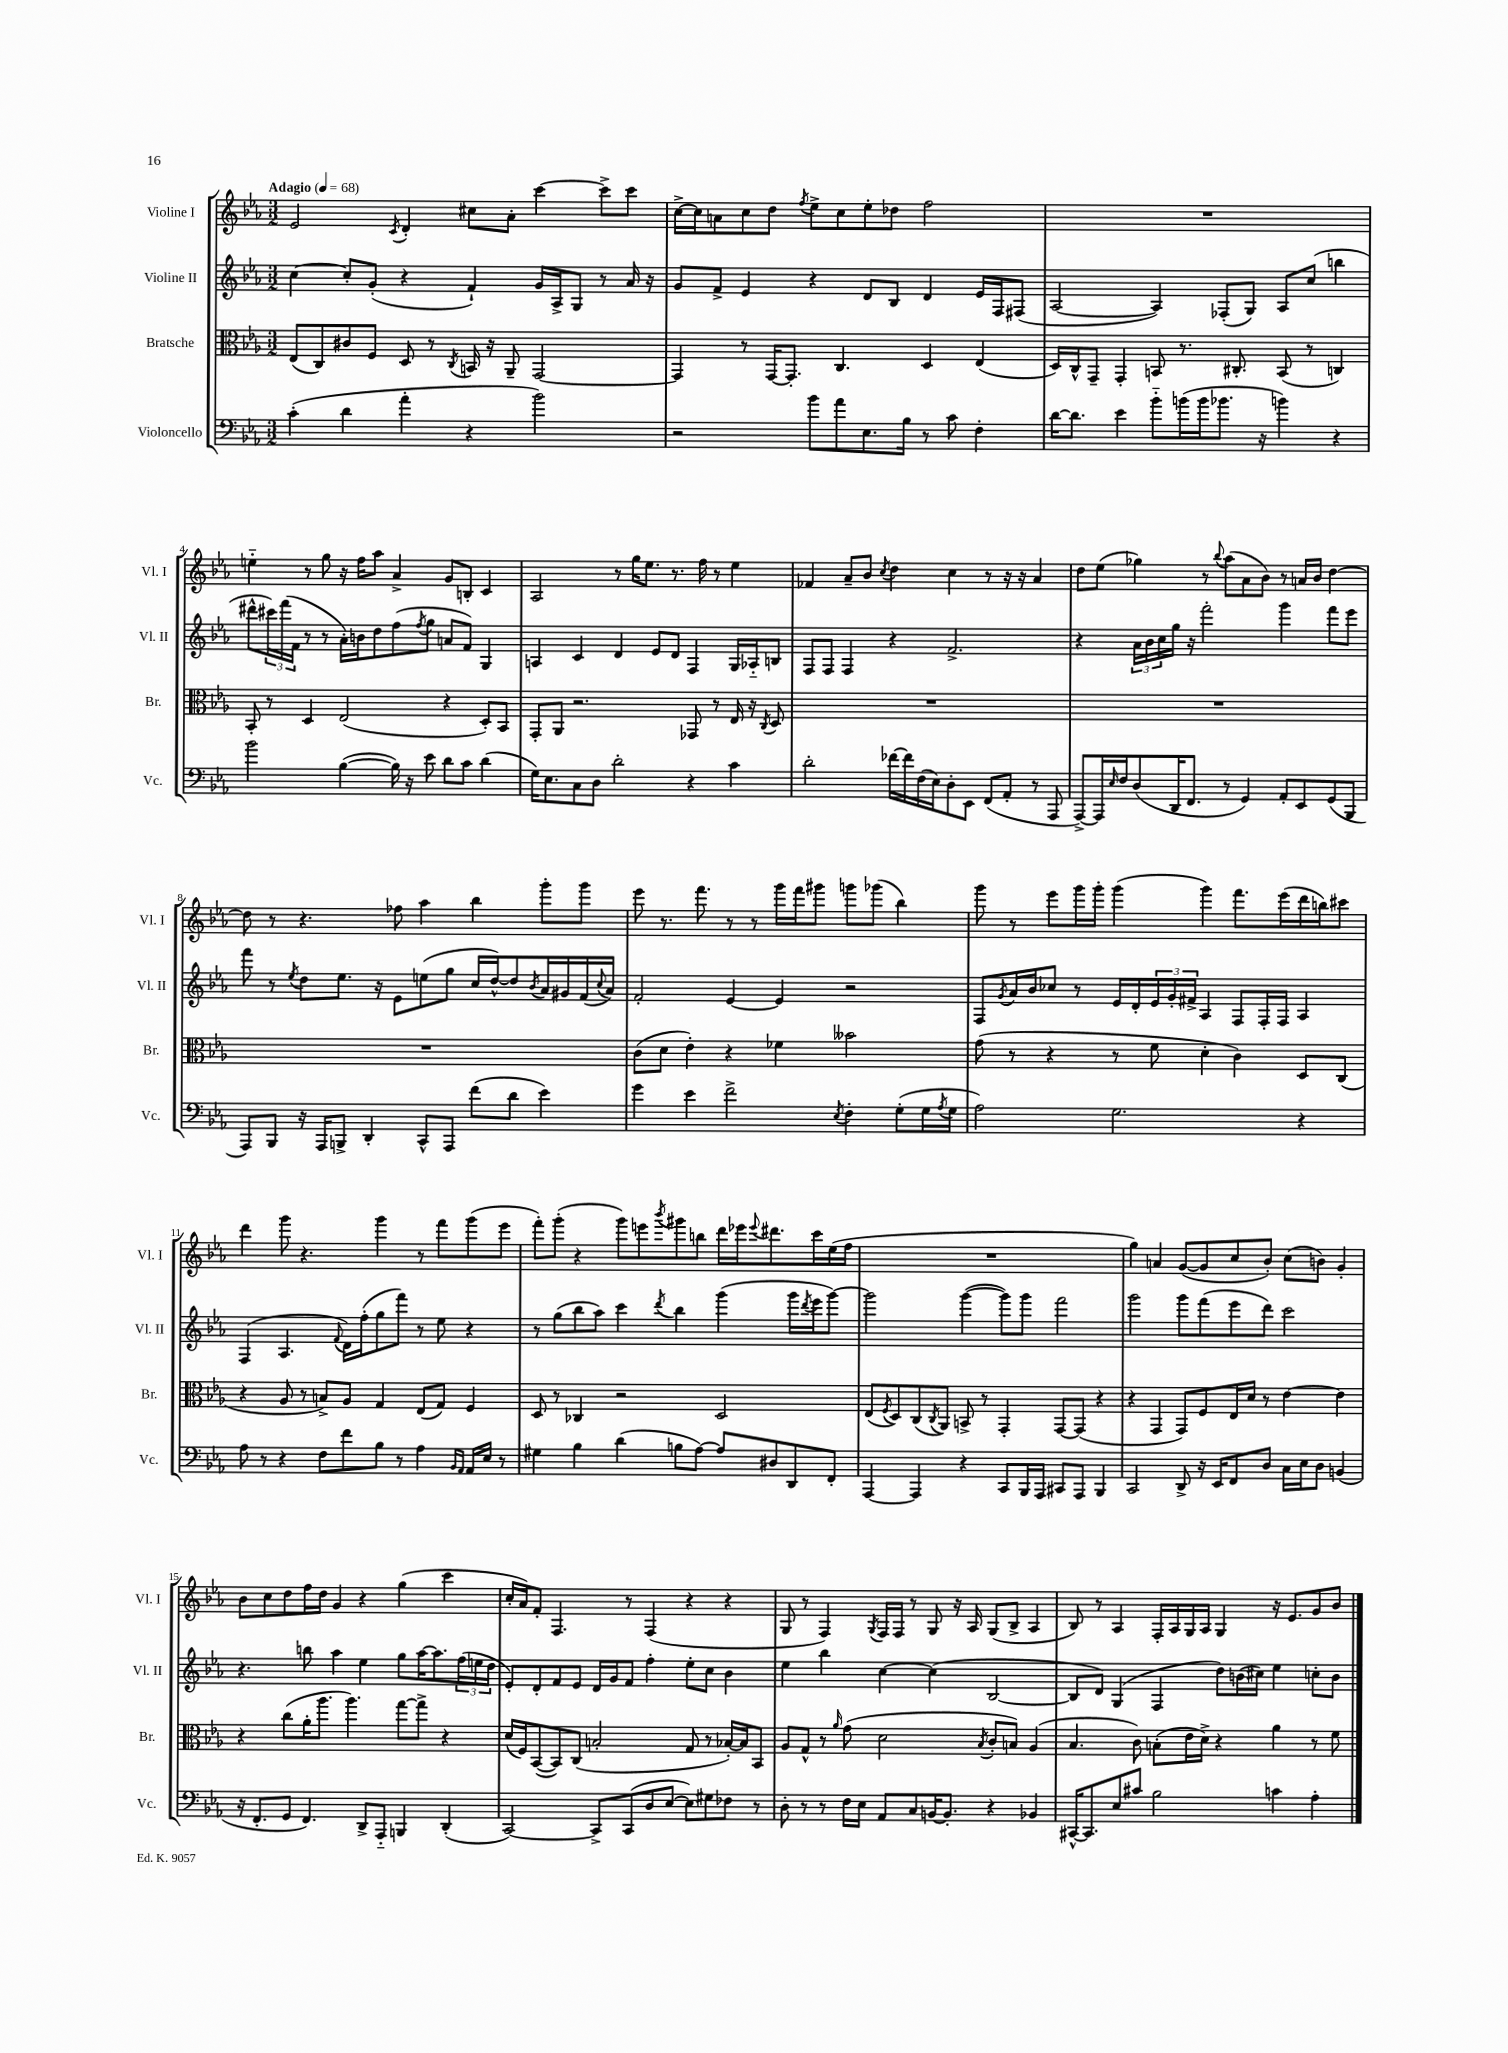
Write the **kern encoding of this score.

**kern	**kern	**kern	**kern
*staff4	*staff3	*staff2	*staff1
*clefF4	*clefC3	*clefG2	*clefG2
*k[b-e-a-]	*k[b-e-a-]	*k[b-e-a-]	*k[b-e-a-]
*M3/2	*M3/2	*M3/2	*M3/2
*MM68	*MM68	*MM68	*MM68
(4c'\	(8E-/L	[4cc\	2e-/
.	8C/)	.	.
4d\	8c#/	8cc'/]L	.
.	8F/J	(8g'/J	.
.	.	.	8qc/
4a-'\	8D/	4r	4d'/
.	8r	.	.
.	8qC/	.	.
4r	16BB/	4f`/)	8cc#\L
.	16r	.	.
.	8AA-~/	.	8a-'\J
2b-\)	[2GG/	16g/LL	[4ccc\
.	.	16A-^/J	.
.	.	8G/J	.
.	.	8r	8ccc^\]L
.	.	16a-/	8ccc\J
.	.	16r	.
=	=	=	=
2r	4GG/]	8g/L	[16cc^\LL
.	.	.	16cc\]J
.	.	8f^/J	8a\
.	8r	4e-/	8cc\
.	[16GG/LK	.	8dd\J
.	8.GG'/]J	.	.
.	.	.	8qff/
8b-\L	.	4r	8ee-^\L
8a-\	4.C/	.	8cc\
8.E-\	.	8d/L	8ee-'\
.	.	8B-/J	8dd-\J
16B-\Jk	.	.	.
8r	4D/	4d/	2ff\
8c\	.	.	.
4F'\	(4E-/	16e-/LL	.
.	.	16F/J	.
.	.	(8F#/J	.
=	=	=	=
[16d\LK	16D/LL)	[2A-/	1.r
8.d\]J	16C^^/J	.	.
.	8GG~/J	.	.
4e-\	4GG'/	.	.
8b-'~\L	8BB/	4A-/])	.
(16b\L	8.r	.	.
16b\J	.	.	.
8.b-\J	.	(8F-'/L	.
.	8.C#'/	.	.
.	.	8G/J)	.
16r	.	.	.
4b\)	(8BB/	8A-/L	.
.	8r	(8cc/J	.
4r	4C/)	4bb\	.
=	=	=	=
2b-\	8BB-'/	8ddd#^^\L	4ee'~\
.	8r	24ccc#\L)	.
.	.	(24fff\	.
.	.	24f\JJ	.
.	4D/	8r	8r
.	.	8r	8gg\
([4B-\	(2E-/	16a-'\LL)	16r
.	.	16b\J	16ff\LK
.	.	8dd\	8aa-\J
16B-\])	.	(8ff\	4a-^/
16r	.	.	.
.	.	8qff/	.
8e-\	.	8gg\J	.
8d\L	4r	8a/L	8g/L
8c\J	.	8f/J)	8B'/J
(4d\	8D'/L)	4G/	4c/
.	8BB-/J	.	.
=	=	=	=
16G\LK)	8GG'/L	4A/	2A-/
8.E-\	.	.	.
.	8AA-/J	.	.
8C\	2.r	4c/	.
8D\J	.	.	.
2d'\	.	4d/	8r
.	.	.	16gg\LK
.	.	.	8.ee-\J
.	.	8e-/L	.
.	.	8d/J	8.r
4r	8GG-/	4F/	.
.	.	.	16ff\
.	8r	.	8r
4c\	16E-/	16G/LL	4ee-\
.	16r	16A-'~/J	.
.	8qC/	.	.
.	8D/	8B/J	.
=	=	=	=
2d'\	1.r	8F/L	4f-/
.	.	8F/J	.
.	.	4F/	8a-~/L
.	.	.	8b-/J
.	.	.	8qcc/
[16f-\LL	.	4r	4dd\
16f-\]	.	.	.
(16F\	.	.	.
16E-\J)	.	.	.
8D'\	.	2.f^/	4cc\
8EE-\J	.	.	.
(8FF/L	.	.	8r
8AA-'/J	.	.	16r
.	.	.	16r
8r	.	.	4a-/
8AAA-/	.	.	.
=	=	=	=
[8AAA-^/L)	1.r	4r	8dd\L
16AAA-/]L	.	.	(8ee-\J
16qqE-/	.	.	.
16F/J	.	.	.
(8D/	.	24a-\LL	4gg-\)
.	.	24b-\	.
.	.	24cc\	.
16DD/K	.	16gg\JJ	.
8.FF/J	.	16r	.
.	.	2fff'\	8r
.	.	.	8qqbb-/
8r	.	.	(8aa-\L
4GG/)	.	.	8a-\
.	.	.	8b-\J)
8AA-'/L	.	4ggg\	8r
8EE-/	.	.	16a/LL
.	.	.	16b-/JJ
(8GG/	.	8fff\L	[4dd\
8BBB-/J	.	8eee-\J	.
=	=	=	=
8AAA-/L)	1.r	8fff\	8dd\]
8BBB-/J	.	8r	8r
.	.	8qee-/	.
16r	.	8dd\L	4.r
16AAA-/LK	.	.	.
8BBB^/J	.	8.ee-\J	.
4DD'/	.	.	.
.	.	16r	.
.	.	8e-\L	8ff-\
8CC^^/L	.	(8ee\	4aa-\
8AAA-/J	.	8gg\J	.
(8f\L	.	16cc/LL	4bb-\
.	.	[16dd^^/J)	.
8d\J	.	8dd/]	.
.	.	8qb-/	.
4e-\)	.	16a-/L	8ggg'\L
.	.	16g#/	.
.	.	(16f/	8ggg\J
.	.	8qqcc/	.
.	.	16a-/JJ)	.
=	=	=	=
4g\	(8c\L	2f'/	8eee-\
.	8d\J	.	8.r
4e-\	4e-'\)	.	.
.	.	.	8.fff\
2f^\	4r	[4e-/	8r
.	.	.	8r
.	4f-\	4e-/]	16ggg\LL
.	.	.	16fff\J
.	.	.	8ggg#\J
8qE-/	.	.	.
4F'\	2b--\	2r	8ggg\L
.	.	.	(8ggg-\J
(8G'\L	.	.	4bb-\)
16G\L	.	.	.
8qA-/	.	.	.
16G\JJ	.	.	.
=	=	=	=
2A-\)	(8g\	8F/L	8ggg\
.	.	8qg/	.
.	8r	16a-/L	8r
.	.	16b-/J	.
.	4r	8cc-/J	8eee-\L
.	.	8r	16ggg\L
.	.	.	16ggg'\JJ
2.G\	8r	16e-/LL	(4ggg\
.	.	16d'/	.
.	8f\	24e-/	.
.	.	24g'/	.
.	.	24f#^/JJ	.
.	4d'\	4A-/	4ggg\)
.	4c\)	8F/L	8.fff\L
.	.	16F'/L	.
.	.	16F/JJ	(16eee-\L
4r	8D/L	4A-/	16ddd\
.	.	.	16bb\J)
.	(8C/J	.	8ccc#\J
=	=	=	=
8A-\	4r	(4F/	4ddd\
8r	.	.	.
4r	8A-/	4.A-/	8ggg\
.	8r	.	4.r
8F\L	8B^/L)	.	.
.	.	8qqf/	.
8f\	8A-/J	16d\LL)	.
.	.	(16ff'\J	.
8B-\J	4G/	8gg\	4ggg\
8r	.	8fff\J)	.
4A-\	(8E-/L	8r	8r
.	8G/J)	8ee-\	8fff\L
16qqBB-/LL	.	.	.
16qqAA-/JJ	.	.	.
16AA-/LL	4F/	4r	(8ggg\
16E-/JJ	.	.	.
8r	.	.	8eee-\J
=	=	=	=
4G#\	8D/	8r	8fff'\L)
.	8r	(8gg\L	(8ggg'\J
4B-\	4C-/	8bb-\	4r
.	.	8aa-\J)	.
(4d\	2r	4ccc\	8ggg\L)
.	.	.	8eee\
.	.	8qddd/	8qbbb-/
8B\L	.	4bb-\	8ggg#\
[8A-\J)	.	.	8bb\J
8A-/]L	2D/	(4ggg\	16ddd\LL
.	.	.	16eee-\J
.	.	.	8qqeee-/
8D#/	.	.	8.ddd#\
8DD/	.	16ggg\LL	.
.	.	8qddd/	.
.	.	16eee-\J	16ccc\L
8FF'/J	.	[8ggg\J)	(16ee-\
.	.	.	16ff\JJ
=	=	=	=
[4AAA-/	(8E-/L	2ggg\]	1.r
.	8qF/	.	.
.	8D/)	.	.
4AAA-/]	(8C/	.	.
.	8qC/	.	.
.	8AA-/J)	.	.
4r	8BB^/	([4ggg\	.
.	8r	.	.
8CC/L	4GG'/	8ggg\]L)	.
16BBB-/L	.	8ggg\J	.
16AAA-/JJ	.	.	.
8CC#/L	[8GG/L	2fff\	.
8AAA-/J	(8GG/]J	.	.
4BBB-/	4r	.	.
=	=	=	=
2CC/	4r	2ggg\	4gg\)
.	4GG/	.	4a/
8DD^/	8GG/L)	8ggg\L	([8g/L
16r	8F/	(8fff\	8g/]
16EE-/LK	.	.	.
8FF/	16E-/L	8eee-\	8cc/
.	16d/JJ	.	.
8D/J	8r	8ddd\J)	8b-'/J)
16C\LL	[4e-\	2ccc\	(8cc\L
16E-\J	.	.	.
8D\J	.	.	8b\J)
(4BB/	4e-\]	.	4g'/
=	=	=	=
16r	4r	4.r	8b-\L
8.FF'/L	.	.	.
.	.	.	8cc\
8GG/J	(8cc\L	.	8dd\
4.FF/)	16a-'\K	8bb\	16ff\L
.	8.aa-\J	.	16dd\JJ
.	.	4aa-\	4g/
.	4.aa-\)	.	.
8DD^/L	.	4ee-\	4r
8AAA-'~/J	.	.	.
4BBB/	[8gg\L	8gg\L	(4gg\
.	8gg^\]J	[16aa-\K	.
.	.	8.aa-\]	.
(4DD'/	4r	.	4ccc\
.	.	(24ff\L	.
.	.	24ee\	.
.	.	24dd\JJ	.
=	=	=	=
[2CC/)	(16d/LL	8e-'/L)	16cc'/LL
.	16F/J)	.	16a-/J)
.	([8BB-/	8d'/	8f'/J
.	8BB-/])	8f/	4.F/
.	(8C/J	8e-/J	.
8CC^/]L	2B'/	16d/LL	.
.	.	16g/J	.
(8CC/	.	8f/J	8r
8D/	.	4ff'\	(4F/
[8E-/J	.	.	.
8E-\]L)	8G/	8ee-'\L	4r
8G#\	8r	8cc\J	.
8F-\J	[16B-'/LL)	4b-\	4r
.	16B-/]J	.	.
8r	8BB-/J	.	.
=	=	=	=
8D'\	8A-/L	4ee-\	8G/
8r	8G^^/J	.	8r
8r	8r	4bb-\	4F/)
.	16qqa-/	.	.
16F\LL	(8g\	.	.
16E-\JJ	.	.	.
.	.	.	8qG/
8AA-/L	2d\	[4cc\	16F/LL
.	.	.	16F/JJ
8C/	.	.	8r
[16BB/K	.	(4cc\]	8G/
8.BB'/]J	.	.	.
.	.	.	16r
.	.	.	16A-/
.	8qB-/	.	.
4r	8c'/L	[2B-/	(8G/L
.	8B/J)	.	8B-^/J
4BB-/	(4A-/	.	4A-/
=	=	=	=
[16CC#^^/LK	4.B-/	8B-/]L	8B-/)
8.CC#/]	.	.	.
.	.	8d/J)	8r
8E-/	.	(4G/	4A-/
8c#/J	8c\)	.	.
2B-\	(8B'\L	4F/	16F'/LL
.	.	.	16A-/
.	16e-\L	.	16G/
.	16d^\JJ)	.	16A-/JJ
.	4r	8dd\L)	4G/
.	.	(16b\L	.
.	.	16cc#\JJ)	.
4c\	4a-\	4ee-\	16r
.	.	.	8.e-/L
4A-'\	8r	8cc'\L	8g/
.	8f\	8b\J	8b-/J
==	==	==	==
*-	*-	*-	*-
